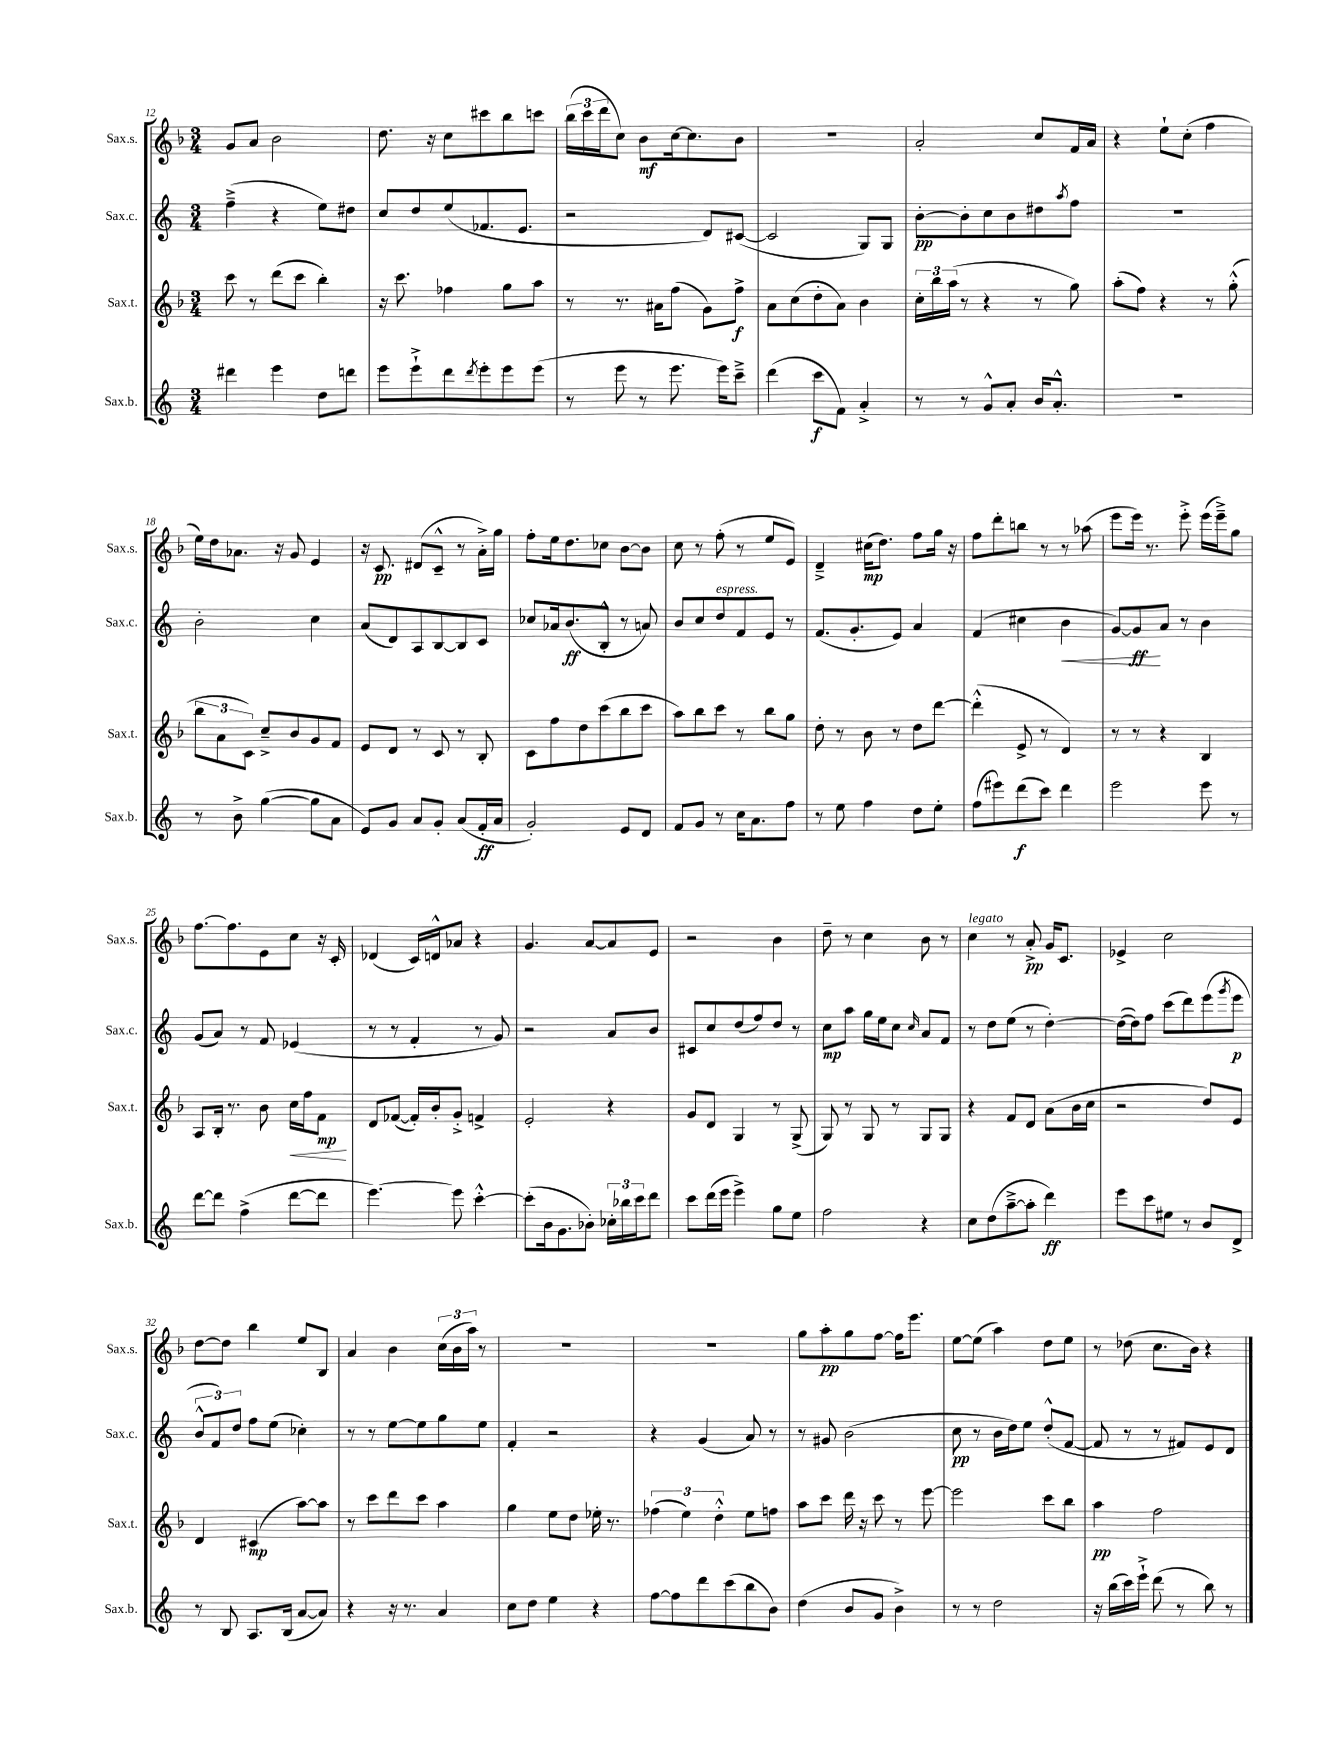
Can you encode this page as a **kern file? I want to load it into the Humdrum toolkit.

**kern	**kern	**kern	**kern
*staff4	*staff3	*staff2	*staff1
*clefG2	*clefG2	*clefG2	*clefG2
*k[]	*k[b-]	*k[]	*k[b-]
*M3/4	*M3/4	*M3/4	*M3/4
4ddd#	8ccc	(4ff~^	8g
.	8r	.	8a
4eee	(8ddd	4r	2b-
.	8ccc	.	.
8dd	4bb-')	8ee)	.
8ddd	.	8dd#	.
=	=	=	=
8eee	16r	8cc	8.dd
.	8.ccc	.	.
8eee`^	.	8dd	.
.	.	.	16r
8ddd	4ff-	(8ee	8cc
8qddd	.	.	.
8eee'	.	8.f-	8ccc#
8eee	8gg	.	8bb-
.	.	8.e	.
(8eee	8aa	.	8ccc
=	=	=	=
8r	8r	2r	(24bb-
.	.	.	24ccc
.	.	.	24ddd
8eee	8.r	.	8cc)
8r	.	.	8b-
.	16a#	.	.
8.eee	(8ff	.	[16cc
.	.	.	8.cc]
.	8g)	8d)	.
16eee)	.	.	.
8ccc~^	8ff^	([8c#	8b-
=	=	=	=
(4ddd	8a	2c#]	2.r
.	(8cc	.	.
8ccc	8dd'	.	.
8f)	8a)	.	.
4a'^	4b-	8G)	.
.	.	8G	.
=	=	=	=
8r	24cc'	[8b'	2a'
.	24bb-	.	.
.	(24aa	.	.
8r	8r	8b']	.
8g^^	4r	8cc	.
8a'	.	8b	.
16b	8r	8dd#	8cc
8.a'^^	.	.	.
.	.	8qaa	.
.	8gg)	8ff	16f
.	.	.	16a
=	=	=	=
2.r	(8aa'	2.r	4r
.	8ff)	.	.
.	4r	.	8ee`
.	.	.	(8cc'
.	8r	.	4ff
.	(8gg'^^	.	.
=	=	=	=
8r	12bb-	2b'	16ee)
.	.	.	16dd
.	12a	.	.
8b^	.	.	8.a-
.	12c)	.	.
([4gg	8cc~^	.	.
.	.	.	16r
.	8b-	.	8g
8gg]	8g	4cc	4e
8a	8f	.	.
=	=	=	=
8e)	8e	(8a	16r
.	.	.	8.c
8g	8d	8d)	.
8a	8r	8A	(8d#
8g'	8c	[8B	8c~^^
(8a	8r	8B]	8r
16f'	8B-'	8c	16a'^)
16a	.	.	16gg
=	=	=	=
2g')	8c	8cc-	8ff'
.	8ff	16a-	16ee
.	.	(8.b	8.dd
.	8dd	.	.
.	(8ccc	8B'^^	8cc-
8e	8bb-	8r	[8b-
8d	8ccc	8a)	8b-]
=	=	=	=
8f	8aa)	8b	8cc
8g	8bb-	8cc	8r
8r	8ccc	8dd	(8ff'
16cc	8r	8f	8r
8.a	.	.	.
.	8bb-	8e	8ee
8ff	8gg	8r	8e)
=	=	=	=
8r	8dd'	(8.f	4d~^
8ee	8r	.	.
.	.	8.g'	.
4ff	8b-	.	(16cc#
.	.	.	8.dd)
.	8r	8e)	.
8dd	8dd	4a	8ff
8ee'	[8ddd	.	16gg
.	.	.	16r
=	=	=	=
(8ff	(4ddd'^^]	(4f	8ff
8eee#)	.	.	8ddd'
(8ddd	8e^	4cc#	8bb
8ccc)	8r	.	8r
4ddd	4d)	4b	8r
.	.	.	(8aa-
=	=	=	=
2eee	8r	[8g)	8eee
.	8r	8g]	16eee)
.	.	.	8.r
.	4r	8a	.
.	.	8r	8eee'^
8eee	4B-	4b	(16eee
.	.	.	16eee~^)
8r	.	.	8gg
=	=	=	=
[8ddd	8A	(8g	[8.ff
8ddd]	16B-'	8a)	.
.	8.r	.	8.ff]
(4ff^	.	8r	.
.	8b-	8f	8e
[8ddd	16cc	(4e-	8cc
.	16ff	.	.
8ddd]	8f	.	16r
.	.	.	16c'
=	=	=	=
[4.eee)	8d	8r	(4d-
.	([8f-	8r	.
.	16f-'])	4f'	16c)
.	16b-'	.	16d^^
8eee]	8g'^	.	8a-
[4ccc'^^	4f^	8r	4r
.	.	8g)	.
=	=	=	=
(8ccc']	2e'	2r	4.g
16b	.	.	.
8.g	.	.	.
8b-')	.	.	[8a
24cc-'	4r	8a	8a]
24bb-	.	.	.
24ccc	.	.	.
8ddd	.	8b	8e
=	=	=	=
8ccc	8g	8c#	2r
(16ddd	8d	8cc	.
16eee	.	.	.
4eee^)	4G	(8dd	.
.	.	8ff)	.
8gg	8r	8dd	4b-
8ee	(8G^	8r	.
=	=	=	=
2ff	8G)	8cc	8dd~
.	8r	8aa	8r
.	8G	16gg	4cc
.	.	16ee	.
.	8r	8cc	.
.	.	16qqcc	.
4r	8G	8a	8b-
.	8G	8f	8r
=	=	=	=
8cc	4r	8r	4cc
(8dd	.	8dd	.
[8aa~^	8f	(8ee	8r
8aa']	8d	8r	8a'^
4ddd)	(8a	[4dd')	16g
.	.	.	8.c
.	16b-	.	.
.	16cc	.	.
=	=	=	=
8eee	2r	(16dd_	4e-^
.	.	16dd])	.
8ccc	.	8ff	.
8ee#	.	(8ccc	2cc
8r	.	8ddd)	.
8b	8dd)	(8eee	.
.	.	8qggg	.
8d^	8e	8eee	.
=	=	=	=
8r	4d	12b^^	[8dd
.	.	12f)	.
8B	.	.	8dd]
.	.	12dd	.
8.A	(4c#	8ff	4bb-
.	.	(8ee	.
(16B	.	.	.
[8a	[8aa)	4cc-')	8ee
8a])	8aa]	.	8B-
=	=	=	=
4r	8r	8r	4a
.	8ccc	8r	.
16r	8ddd	[8ee	4b-
8.r	.	.	.
.	8ccc	8ee]	.
4a	4aa	8gg	(24cc
.	.	.	24b-
.	.	.	24aa)
.	.	8ee	8r
=	=	=	=
8cc	4gg	4f'	2.r
8dd	.	.	.
4ee	8ee	2r	.
.	8dd	.	.
4r	16ee-'	.	.
.	8.r	.	.
=	=	=	=
[8ff	(6ff-	4r	2.r
8ff]	.	.	.
.	6ee)	.	.
8ddd	.	(4g	.
.	6dd'^^	.	.
(8ccc	.	.	.
8bb	8ee	8a)	.
8b)	8ff	8r	.
=	=	=	=
(4dd	8aa	8r	8gg
.	8ccc	8g#	8aa'
8b	16ddd	(2b	8gg
.	16r	.	.
8g	8ccc	.	[8ff
4b^)	8r	.	16ff]
.	.	.	8.eee
.	[8eee	.	.
=	=	=	=
8r	2eee]	8cc	[8ee
8r	.	8r	(8ee]
2dd	.	16b	4aa)
.	.	16dd)	.
.	.	8ee	.
.	8ccc	(8dd'^^	8dd
.	8bb-	[8f	8ee
=	=	=	=
16r	4aa	8f]	8r
(16bb	.	.	.
16ccc)	.	8r	(8dd-
16eee`^	.	.	.
(8ddd	2ff	8r	8.cc
8r	.	8f#)	.
.	.	.	16b-)
8bb)	.	8e	4r
8r	.	8d	.
==	==	==	==
*-	*-	*-	*-
